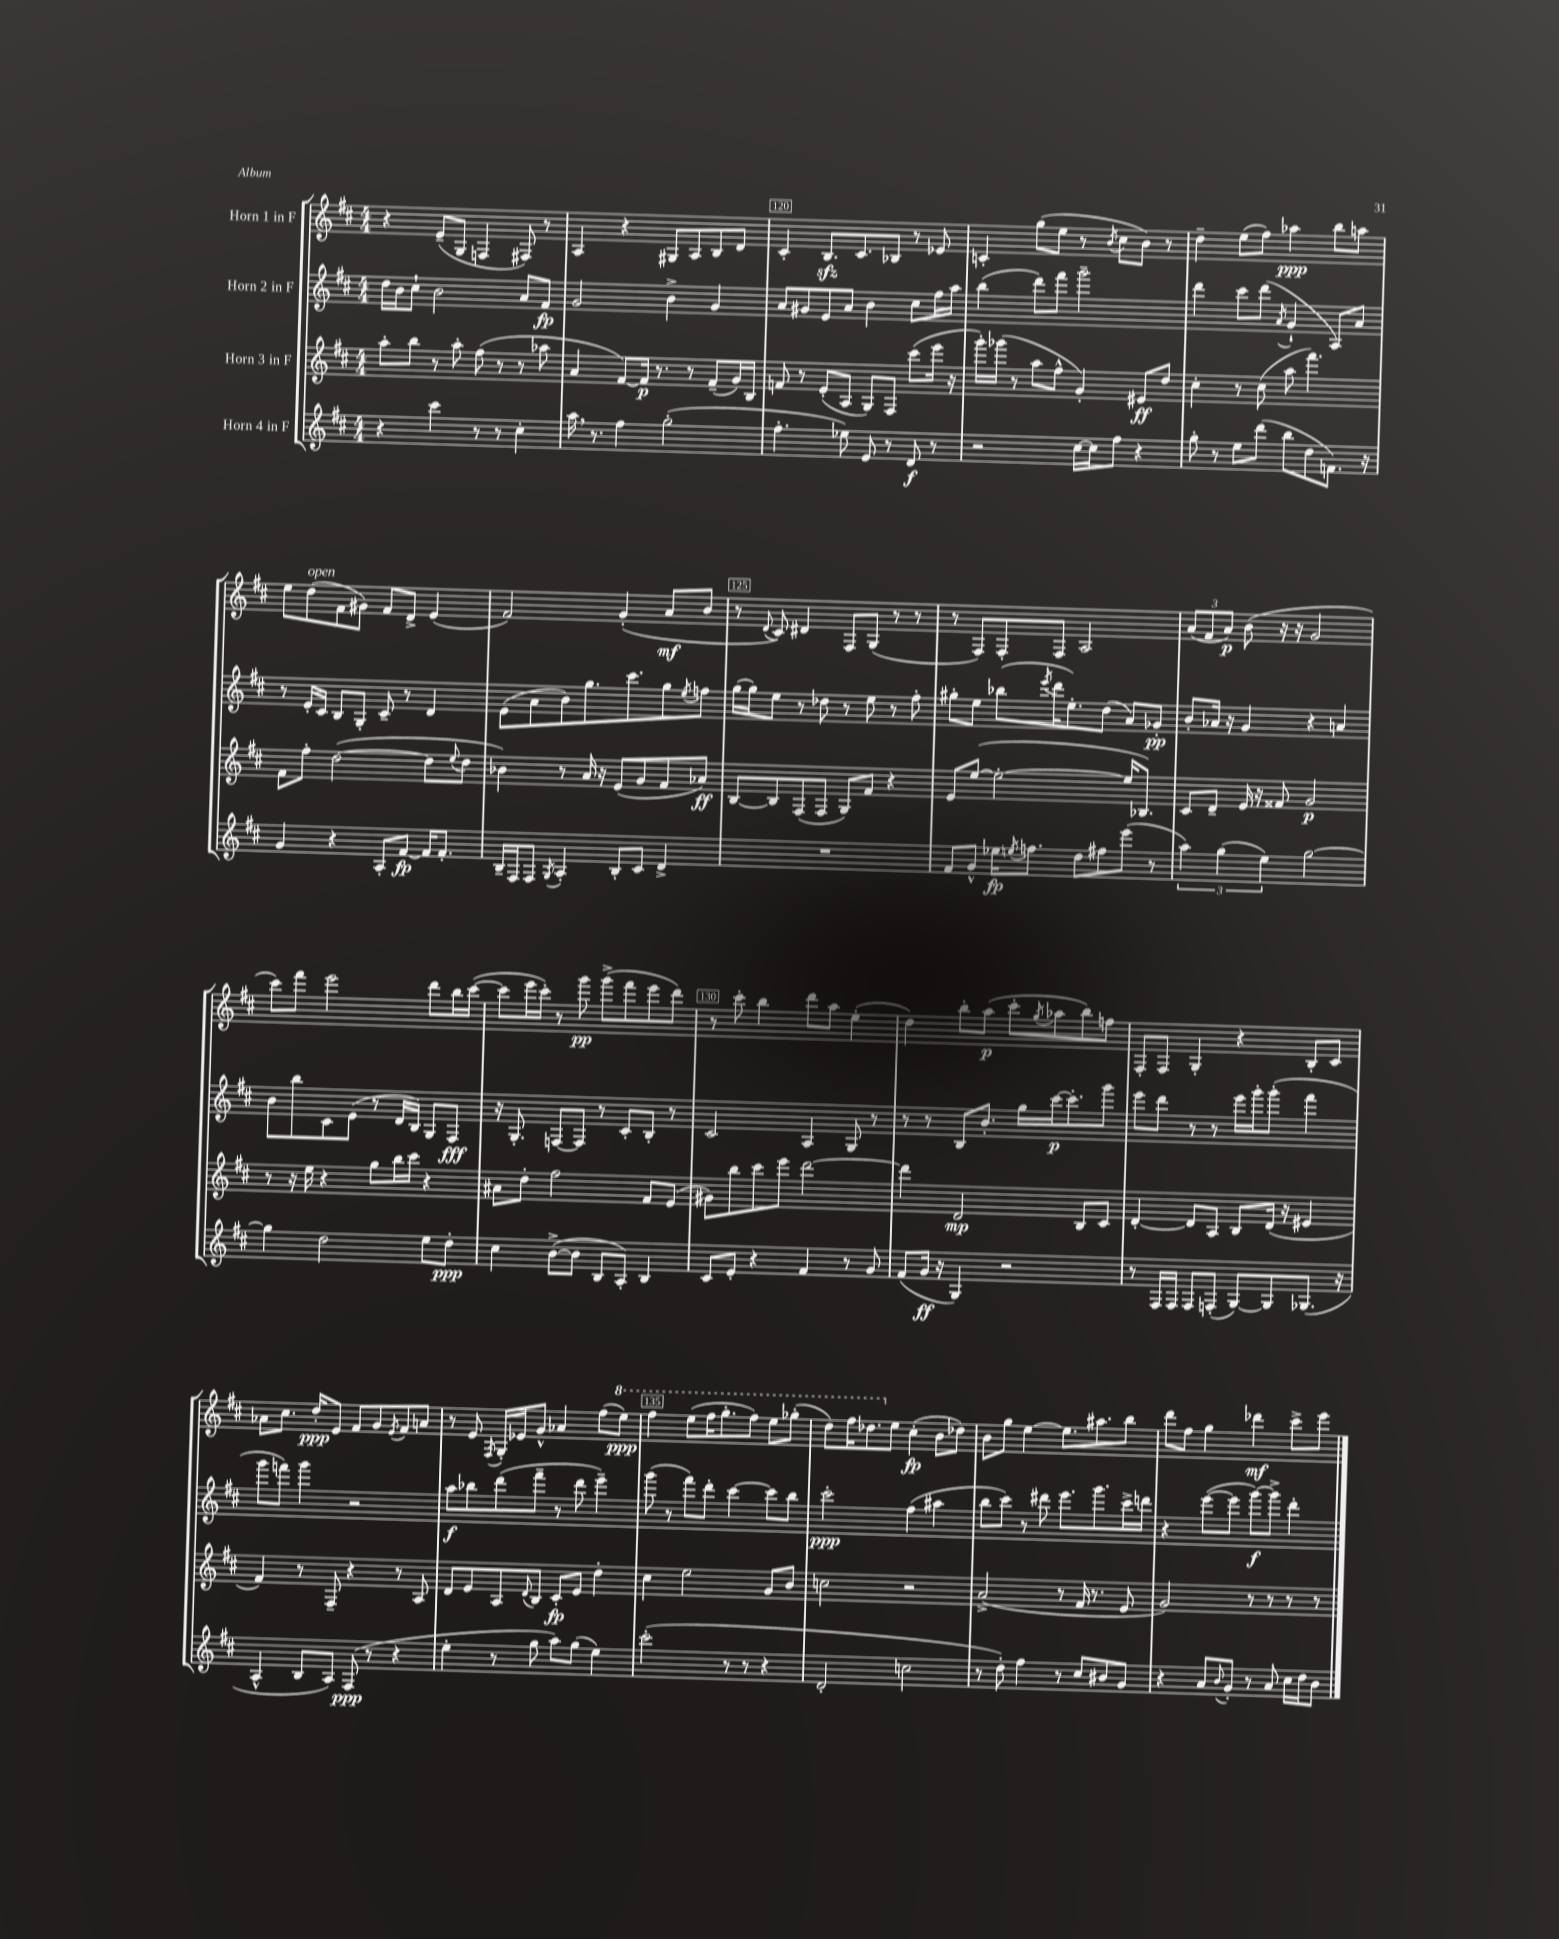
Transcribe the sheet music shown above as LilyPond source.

<<
\new StaffGroup <<
\new Staff = "s0" \with { instrumentName = "Horn 1 in F" } {
    \clef treble \key d \major \numericTimeSignature \time 4/4
    r4 e'8--( g8 f4 fis8) r8 |
    a4 r4 gis8 a8 b8 d'8 |
    cis'4-. b8.\sfz cis'8. bes8 r8 ees'8 |
    c'4-. g''8( e''8 r8 \acciaccatura { b'8 } cis''8 b'8) r8 |
    d''4-- e''8( fis''8) aes''4\ppp b''8 a''8 |
    e''8 d''8^\markup { \italic "open" }( fis'8 gis'8) fis'8 d'8-> e'4( |
    fis'2) g'4-.( a'8\mf b'8 |
    r8 \appoggiatura { d'8 } cis'8) dis'4 fis8 g8( r8 r8 |
    r8 fis8) fis8-. fis8 a2 |
    \tuplet 3/2 { a'8( fis'8 a'8\p) } b'8( r16 r16 g'2 |
    cis'''8) fis'''8 e'''2 d'''8 b''16 cis'''16~( |
    cis'''8 e'''16 cis'''16-.) r8 g'''8\pp g'''8->( fis'''8 e'''8 d'''8) |
    r8 cis'''8-. b''4 d'''8 a''8 e''4-.( |
    d''4) b''8-. a''8\p( cis'''8-. \acciaccatura { g''8 } aes''8 b''8) f''8 |
    fis8-. fis8 g4-. r4 b8-. cis'8 |
    aes'8 cis''8. d''16-.\ppp e'8 fis'8 g'8 \acciaccatura { e'8 } fis'8 a'8 |
    r8 e'8 \acciaccatura { fis8 } g16-. ees'16 g'8-^ aes'4 fis''8( \ottava #1 e'''8\ppp) |
    fis'''4 e'''8( fis'''16 g'''8.-. fis'''8) e'''8 ges'''8-.( |
    d'''8) fis'''16 des'''8. \ottava #0 e''8 cis''4-.\fp( b'8 des''8) |
    b'8 g''8 e''4~ e''8. ais''8. b''8 |
    d'''8 fis''8 g''4 des'''4\mf cis'''8-> e'''8 \bar "|." |
}
\new Staff = "s1" \with { instrumentName = "Horn 2 in F" } {
    \clef treble \key d \major \numericTimeSignature \time 4/4
    d''16 b'16 cis''8-! b'2 a'8 fis'8\fp |
    g'2 b'4-> g'4 |
    a'8 gis'8 e'8 a'8 b'4 cis''8 fis''16 a''16 |
    b''4( d'''8) fis'''8 g'''2-- |
    d'''4 cis'''8 d'''8( \acciaccatura { a'8 } g'4-! a8) a'8 |
    r8 e'16-. cis'16 b8 g8-. cis'8-- r8 d'4 |
    e'8( a'8 b'8) g''8. cis'''8. g''8 \acciaccatura { e''8 } f''8 |
    g''16( g''16) e''8 r8 des''8 r8 e''8 r8 fis''8-. |
    gis''8-. e''8 bes''8( \acciaccatura { e'''8 } d'''16 e''8.-.) d''8( a'8) ges'8-.\pp |
    b'8-. aes'16 r16 g'4 r4 a'4 |
    b'8 b''8 cis'8 e'8( r8 d'16 b16) g8 fis8\fff |
    r16 g8.-. f8~ f8 r8 cis'8-. b8-. r8 |
    cis'2 a4 g8 r8 |
    r8 r8 b8 b'8.-. g''16 cis'''16~\p cis'''8.-. g'''8 |
    e'''8 d'''8 r8 r8 e'''16 g'''16-. g'''8-.( fis'''4 |
    g'''8 f'''8) g'''4 r2 |
    a''8\f bes''8 d'''8( fis'''8-- r8 d'''8 e'''4--) |
    g'''8( r8 fis'''8) d'''8-. cis'''4~ cis'''8 b''8 |
    cis'''2-.\ppp fis''4( ais''4 |
    b''8 cis'''8) r8 dis'''8 e'''8. g'''8. cis'''16-> d'''16 |
    r4 e'''8~( e'''8 g'''8~\f) g'''8-> d'''4-. \bar "|." |
}
\new Staff = "s2" \with { instrumentName = "Horn 3 in F" } {
    \clef treble \key d \major \numericTimeSignature \time 4/4
    a''8-. b''8 r8 a''8-. fis''8( r8 r8 aes''8 |
    a'4 fis'8~) fis'16\p r8. r8 fis'8--( g'16) b16 |
    f'8 r8 e'8-.( a8 g8) fis8 cis'''8( e'''16 r16 |
    g'''16-.) ges'''16( r8 a''8 fis''8-^ g'4-.) eis'8\ff d''8 |
    cis''4-. r8 cis''8( a''8 fis'''4.) |
    fis'8 fis''8-. d''2~( d''8 \appoggiatura { e''8 } d''8 |
    bes'4) r8 a'16 r16 e'8( g'8 fis'8 aes'8\ff) |
    b8~ b8 fis8( fis8 g8) fis'8 r4 |
    e'8 e''8~( e''2~-. e''16 bes8.) |
    cis'8 d'8-- e'16 r16 fisis'8 g'2\p |
    r8 r16 e''16 r4 g''8 b''16 cis'''16 r4 |
    ais'8 d''8-. fis''2 fis'8 e'8( |
    gis'8) b''8 cis'''8 e'''8 d'''2~ |
    d'''4 d'2\mp b8 cis'8 |
    d'4~-. d'8 a8 b8 d'16( r16 eis'4 |
    fis'4) r8 fis8-- r4 r8 a8 |
    d'8 e'8 a8 \appoggiatura { d'8 } b8 cis'8-.\fp e'8 d''4-. |
    cis''4 e''2 g'8 b'8 |
    c''2 r2 |
    a'2->( r8 fis'16 r8. e'8 |
    g'2) r8 r8 r8 r8 \bar "|." |
}
\new Staff = "s3" \with { instrumentName = "Horn 4 in F" } {
    \clef treble \key d \major \numericTimeSignature \time 4/4
    r4 cis'''4 r8 r8 cis''4-. |
    a''16 \breathe r8. fis''4 g''2-.( |
    fis''4.-. ees''8) e'8 r8 d'8\f r8 |
    r2 cis''16~ cis''16 fis''8 r4 |
    g''8-. r8 e''8 d'''8( b''8 d''8 f'8.) r16 |
    g'4 r4 a8-. fis'8~\fp fis'16 fis'8.-. |
    b16-- fis16 fis8 \acciaccatura { g8 } a4-. b8-. cis'8 d'4-> |
    R1 |
    fis'8 g'8-^ ees''16\fp \acciaccatura { e''8 } f''8. d''8 fis''8 e'''8( r8 |
    \tuplet 3/2 { a''4) g''4( e''4) } g''2~ |
    g''4 d''2 e''8 d''8-.\ppp |
    cis''4 b'8~->( b'8 b8 a8-.) b4 |
    cis'8 e'8-. r4 fis'4 r8 g'8 |
    fis'8( g'16\ff r16 g4) r2 |
    r8 fis16 fis16 fis8 f8-.( g8~) g8 ges8.( r16 |
    a4-^ b8 a8) fis8\ppp( r8 r4 |
    e''4-. r8 g''8 a''8) g''8( e''4) |
    cis'''2-.( r8 r8 r4 |
    d'2-. c''2 |
    r8 d''8-.) fis''4 r8 cis''8 bis'8 g'8 |
    r4 a'8 \appoggiatura { b'8 } g'8-. r8 a'8 cis''16 d''16 b'8 \bar "|." |
}
>>
>>
\layout { \context { \Score currentBarNumber = #118 \override BarNumber.break-visibility = ##(#f #t #t) barNumberVisibility = #(every-nth-bar-number-visible 5) \override BarNumber.stencil = #(make-stencil-boxer 0.1 0.3 ly:text-interface::print) } }
